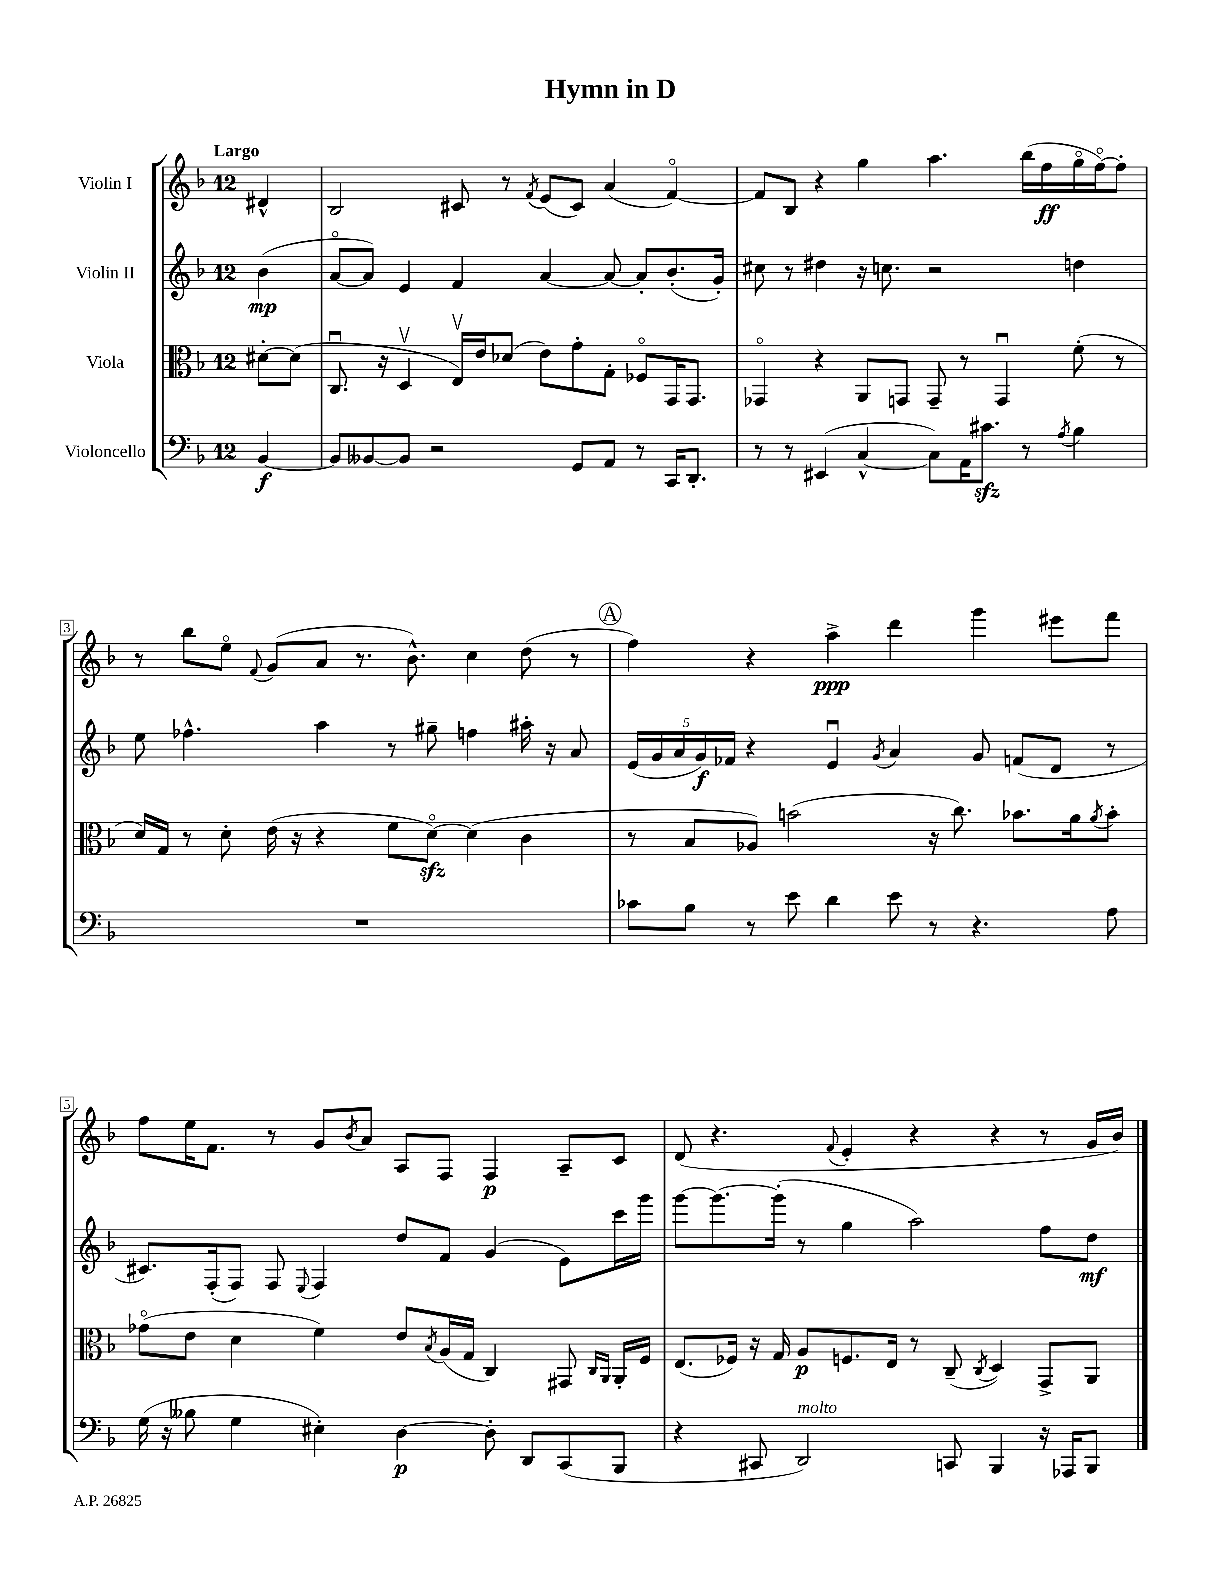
\header { title = "Hymn in D" }
<<
\new StaffGroup <<
\new Staff = "s0" \with { instrumentName = "Violin I" } {
    \clef treble \key f \major \once \override Staff.TimeSignature.style = #'single-digit \time 12/8 \partial 4 \tempo "Largo"
    dis'4-^ |
    bes2 cis'8 r8 \acciaccatura { f'8 } e'8( cis'8) a'4( f'4~\flageolet) |
    f'8 bes8 r4 g''4 a''4. bes''16( f''16\ff g''16\flageolet f''16~\flageolet) f''8-. |
    r8 bes''8 e''8\flageolet \appoggiatura { f'8 } g'8( a'8 r8. bes'8.-^) c''4 d''8( r8 |
    \mark \markup { \circle "A" } f''4) r4 a''4->\ppp d'''4 g'''4 eis'''8 f'''8 |
    f''8 e''16 f'8. r8 g'8 \acciaccatura { bes'8 } a'8 a8 f8 f4\p a8-- c'8 |
    d'8( r4. \appoggiatura { f'8 } e'4-. r4 r4 r8 g'16 bes'16) \bar "|." |
}
\new Staff = "s1" \with { instrumentName = "Violin II" } {
    \clef treble \key f \major \once \override Staff.TimeSignature.style = #'single-digit \time 12/8 \partial 4
    bes'4\mp( |
    a'8~\flageolet a'8) e'4 f'4 a'4~ a'8~ a'8-. bes'8.-.( g'16-.) |
    cis''8 r8 dis''4 r16 c''8. r2 d''4 |
    e''8 fes''4.-^ a''4 r8 gis''8-- f''4 ais''16-. r16 a'8 |
    \mark \markup { \circle "A" } \tuplet 5/4 { e'16( g'16 a'16 g'16\f) fes'16 } r4 e'4\downbow \acciaccatura { g'8 } a'4 g'8 f'8( d'8 r8 |
    cis'8.) f16-.( f8) f8 \appoggiatura { e8 } f4 d''8 f'8 g'4( e'8) c'''16 g'''16 |
    g'''8~ g'''8.~ g'''16-.( r8 g''4 a''2) f''8 d''8\mf \bar "|." |
}
\new Staff = "s2" \with { instrumentName = "Viola" } {
    \clef alto \key f \major \once \override Staff.TimeSignature.style = #'single-digit \time 12/8 \partial 4
    dis'8~-. dis'8( |
    c8.\downbow r16 d4\upbow e16\upbow) e'16 des'8( e'8) g'8-. g8-. fes8\flageolet g,16 g,8. |
    ges,4\flageolet r4 a,8 g,8 g,8-- r8 g,4\downbow f'8-.( r8 |
    d'16) g16 r8 d'8-. e'16( r16 r4 f'8 d'8~\flageolet\sfz) d'4( c'4 |
    \mark \markup { \circle "A" } r8 bes8 aes8) b'2( r16 c''8.) bes'8. a'16 \acciaccatura { a'8 } bes'8-. |
    ges'8\flageolet( e'8 d'4 f'4) e'8 \acciaccatura { bes8 } a16( g16 c4) gis,8 \grace { c16 a,16 } a,16-. f16 |
    e8.( fes16) r16 g16 a8\p f8. e16 r8 c8--( \acciaccatura { c8 } d4) g,8-> a,8 \bar "|." |
}
\new Staff = "s3" \with { instrumentName = "Violoncello" } {
    \clef bass \key f \major \once \override Staff.TimeSignature.style = #'single-digit \time 12/8 \partial 4
    bes,4~\f |
    bes,8 beses,8~ beses,8 r2 g,8 a,8 r8 c,16 d,8.-. |
    r8 r8 eis,4( c4~-^ c8) a,16 cis'8.\sfz r8 \acciaccatura { a8 } bes4 |
    R1. |
    \mark \markup { \circle "A" } ces'8 bes8 r8 e'8 d'4 e'8 r8 r4. a8 |
    g16( r16 beses8 g4 eis4-.) d4~\p d8-. d,8 c,8( bes,,8 |
    r4 cis,8 d,2^\markup { \italic "molto" }) c,8 bes,,4 r16 aes,,16 bes,,8 \bar "|." |
}
>>
>>
\layout { \context { \Score \override BarNumber.stencil = #(make-stencil-boxer 0.1 0.3 ly:text-interface::print) } }
